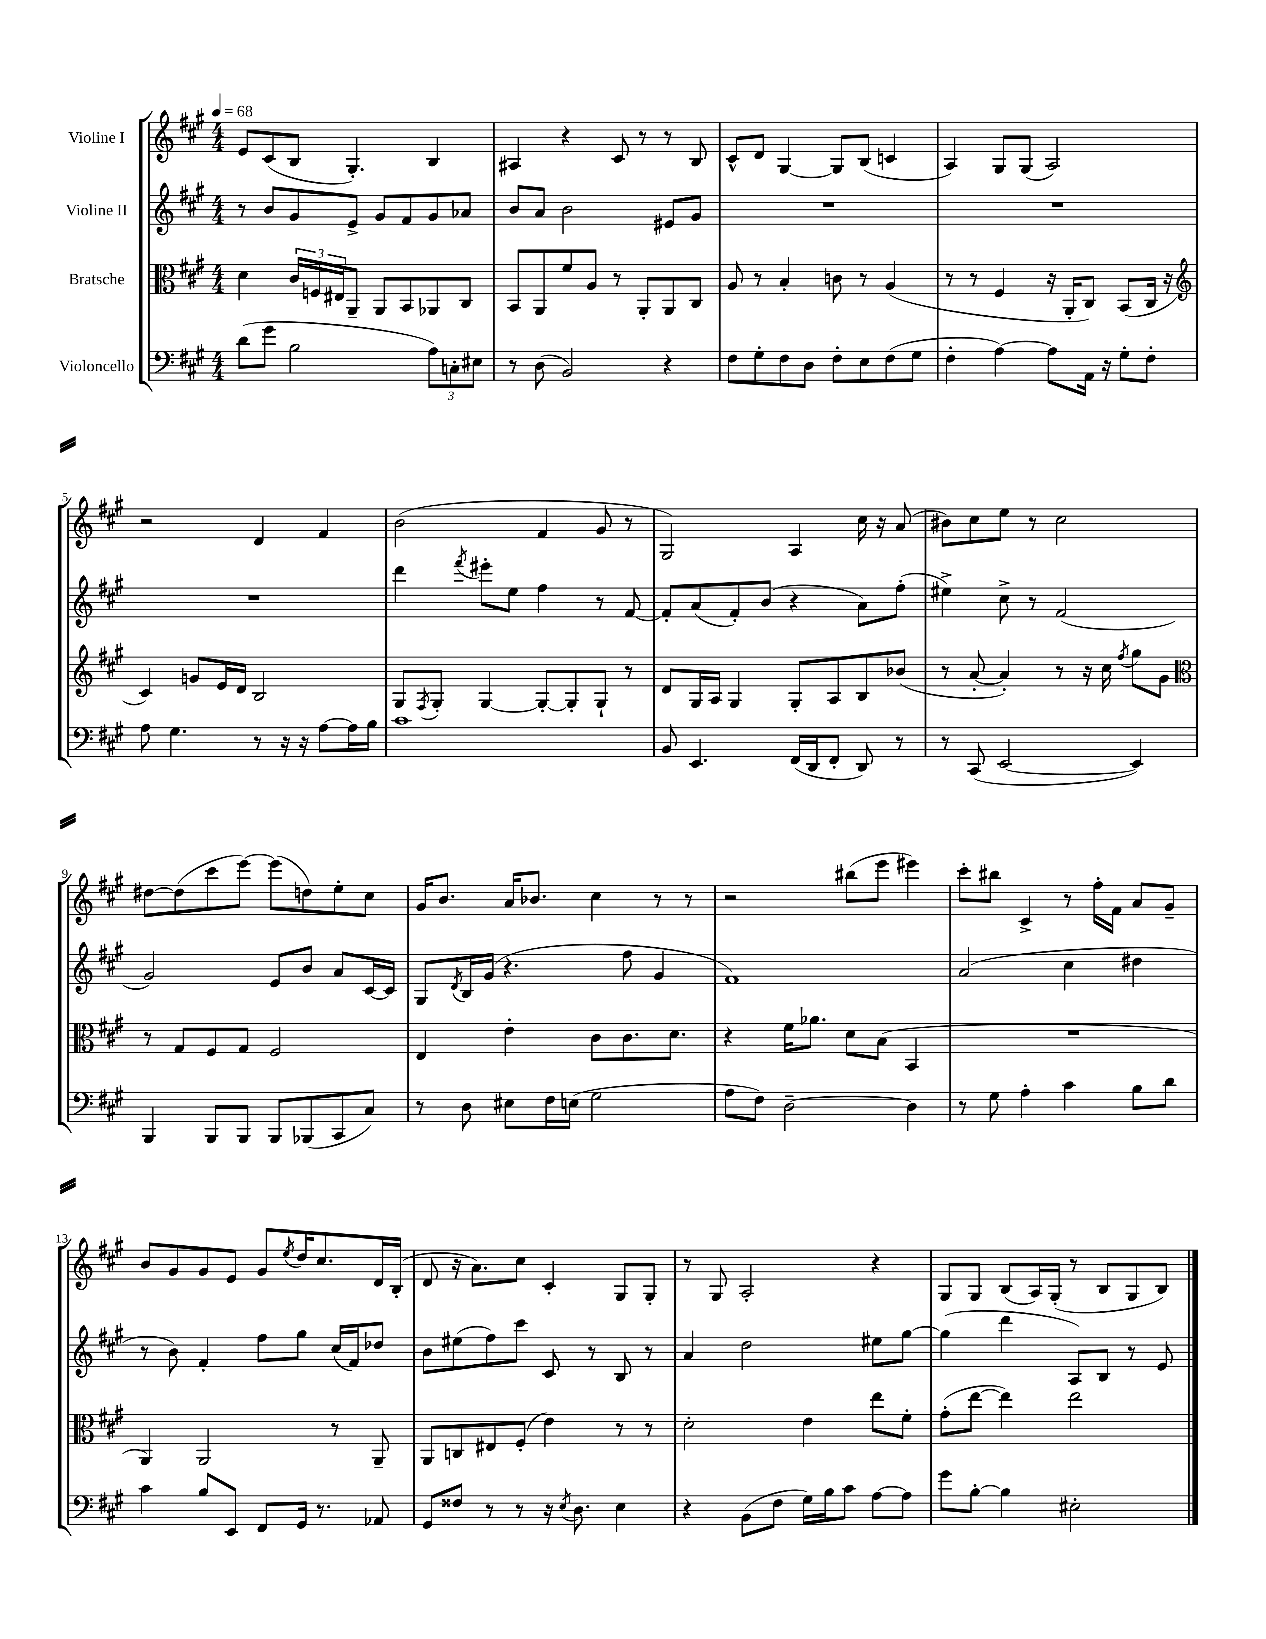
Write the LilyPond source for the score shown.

<<
\new StaffGroup <<
\new Staff = "s0" \with { instrumentName = "Violine I" } {
    \clef treble \key a \major \numericTimeSignature \time 4/4 \tempo 4 = 68
    e'8 cis'8( b8 gis4.-.) b4 |
    ais4 r4 cis'8 r8 r8 b8 |
    cis'8-^ d'8 gis4~ gis8 b8( c'4 |
    a4) gis8 gis8( a2) |
    r2 d'4 fis'4 |
    b'2( fis'4 gis'8 r8 |
    gis2) a4 cis''16 r16 a'8( |
    bis'8) cis''8 e''8 r8 cis''2 |
    dis''8~ dis''8( cis'''8 e'''8~) e'''8( d''8) e''8-. cis''8 |
    gis'16 b'8. a'16 bes'8. cis''4 r8 r8 |
    r2 bis''8( e'''8 eis'''4) |
    cis'''8-. bis''8 cis'4-> r8 fis''16-. fis'16 a'8 gis'8-- |
    b'8 gis'8 gis'8 e'8 gis'8 \acciaccatura { e''8 } d''16 cis''8. d'16 b16-.( |
    d'8 r16 a'8.) cis''8 cis'4-. gis8 gis8-. |
    r8 gis8 a2-. r4 |
    gis8 gis8 b8( a16) gis16-.( r8 b8 gis8 b8) \bar "|." |
}
\new Staff = "s1" \with { instrumentName = "Violine II" } {
    \clef treble \key a \major \numericTimeSignature \time 4/4
    r8 b'8 gis'8 e'8-> gis'8 fis'8 gis'8 aes'8 |
    b'8 a'8 b'2 eis'8 gis'8 |
    R1 |
    R1 |
    R1 |
    d'''4 \acciaccatura { fis'''8 } eis'''8-. e''8 fis''4 r8 fis'8~ |
    fis'8-. a'8( fis'8-.) b'8( r4 a'8) fis''8-.( |
    eis''4->) cis''8-> r8 fis'2( |
    gis'2) e'8 b'8 a'8 cis'16~ cis'16 |
    gis8 \acciaccatura { d'8 } b16 gis'16( r4. fis''8 gis'4 |
    fis'1) |
    a'2( cis''4 dis''4 |
    r8 b'8) fis'4-. fis''8 gis''8 cis''16( fis'16) des''8 |
    b'8 eis''8( fis''8) cis'''8 cis'8 r8 b8 r8 |
    a'4 d''2 eis''8 gis''8~ |
    gis''4( d'''4 a8) b8 r8 e'8 \bar "|." |
}
\new Staff = "s2" \with { instrumentName = "Bratsche" } {
    \clef alto \key a \major \numericTimeSignature \time 4/4
    d'4 \tuplet 3/2 { cis'16 f16 eis16 } a,8-- a,8 b,8 aes,8 cis8 |
    b,8 a,8 fis'8 a8 r8 a,8-. a,8 cis8 |
    a8 r8 b4-. c'8 r8 a4( |
    r8 r8 fis4 r16 a,16-. cis8) b,8( cis16 r16 |
    \clef treble cis'4) g'8 e'16 d'16 b2 |
    gis8 \acciaccatura { fis8 } gis8-. gis4~ gis8~-. gis8-. gis8-! r8 |
    d'8 gis16 a16 gis4 gis8-. a8 b8 bes'8( |
    r8 a'8~-. a'4-.) r8 r16 cis''16 \acciaccatura { fis''8 } gis''8 gis'8 |
    \clef alto r8 gis8 fis8 gis8 fis2 |
    e4 e'4-. cis'8 cis'8. d'8. |
    r4 fis'16 aes'8. d'8 b8( b,4 |
    R1 |
    a,4) a,2 r8 a,8-- |
    a,8 c8 eis8 fis8-.( e'4) r8 r8 |
    d'2-. e'4 e''8 fis'8-. |
    gis'8-.( e''8~ e''4) e''2 \bar "|." |
}
\new Staff = "s3" \with { instrumentName = "Violoncello" } {
    \clef bass \key a \major \numericTimeSignature \time 4/4
    d'8( gis'8 b2 \tuplet 3/2 { a8) c8-. eis8 } |
    r8 d8( b,2) r4 |
    fis8 gis8-. fis8 d8 fis8-. e8 fis8( gis8 |
    fis4-. a4~) a8 a,16 r16 gis8-. fis8-. |
    a8 gis4. r8 r16 r16 a8~ a16 b16 |
    cis'1 |
    b,8 e,4. fis,16( d,16 fis,8-. d,8) r8 |
    r8 cis,8( e,2~ e,4) |
    b,,4 b,,8 b,,8 b,,8 bes,,8( cis,8 cis8) |
    r8 d8 eis8 fis16 e16( gis2 |
    a8 fis8) d2~-- d4 |
    r8 gis8 a4-. cis'4 b8 d'8 |
    cis'4 b8 e,8 fis,8 gis,16 r8. aes,8 |
    gis,8 fisis8 r8 r8 r16 \acciaccatura { e8 } d8. e4 |
    r4 b,8( fis8 gis16) b16 cis'8 a8~ a8 |
    gis'8 b8~-. b4 eis2-. \bar "|." |
}
>>
>>
